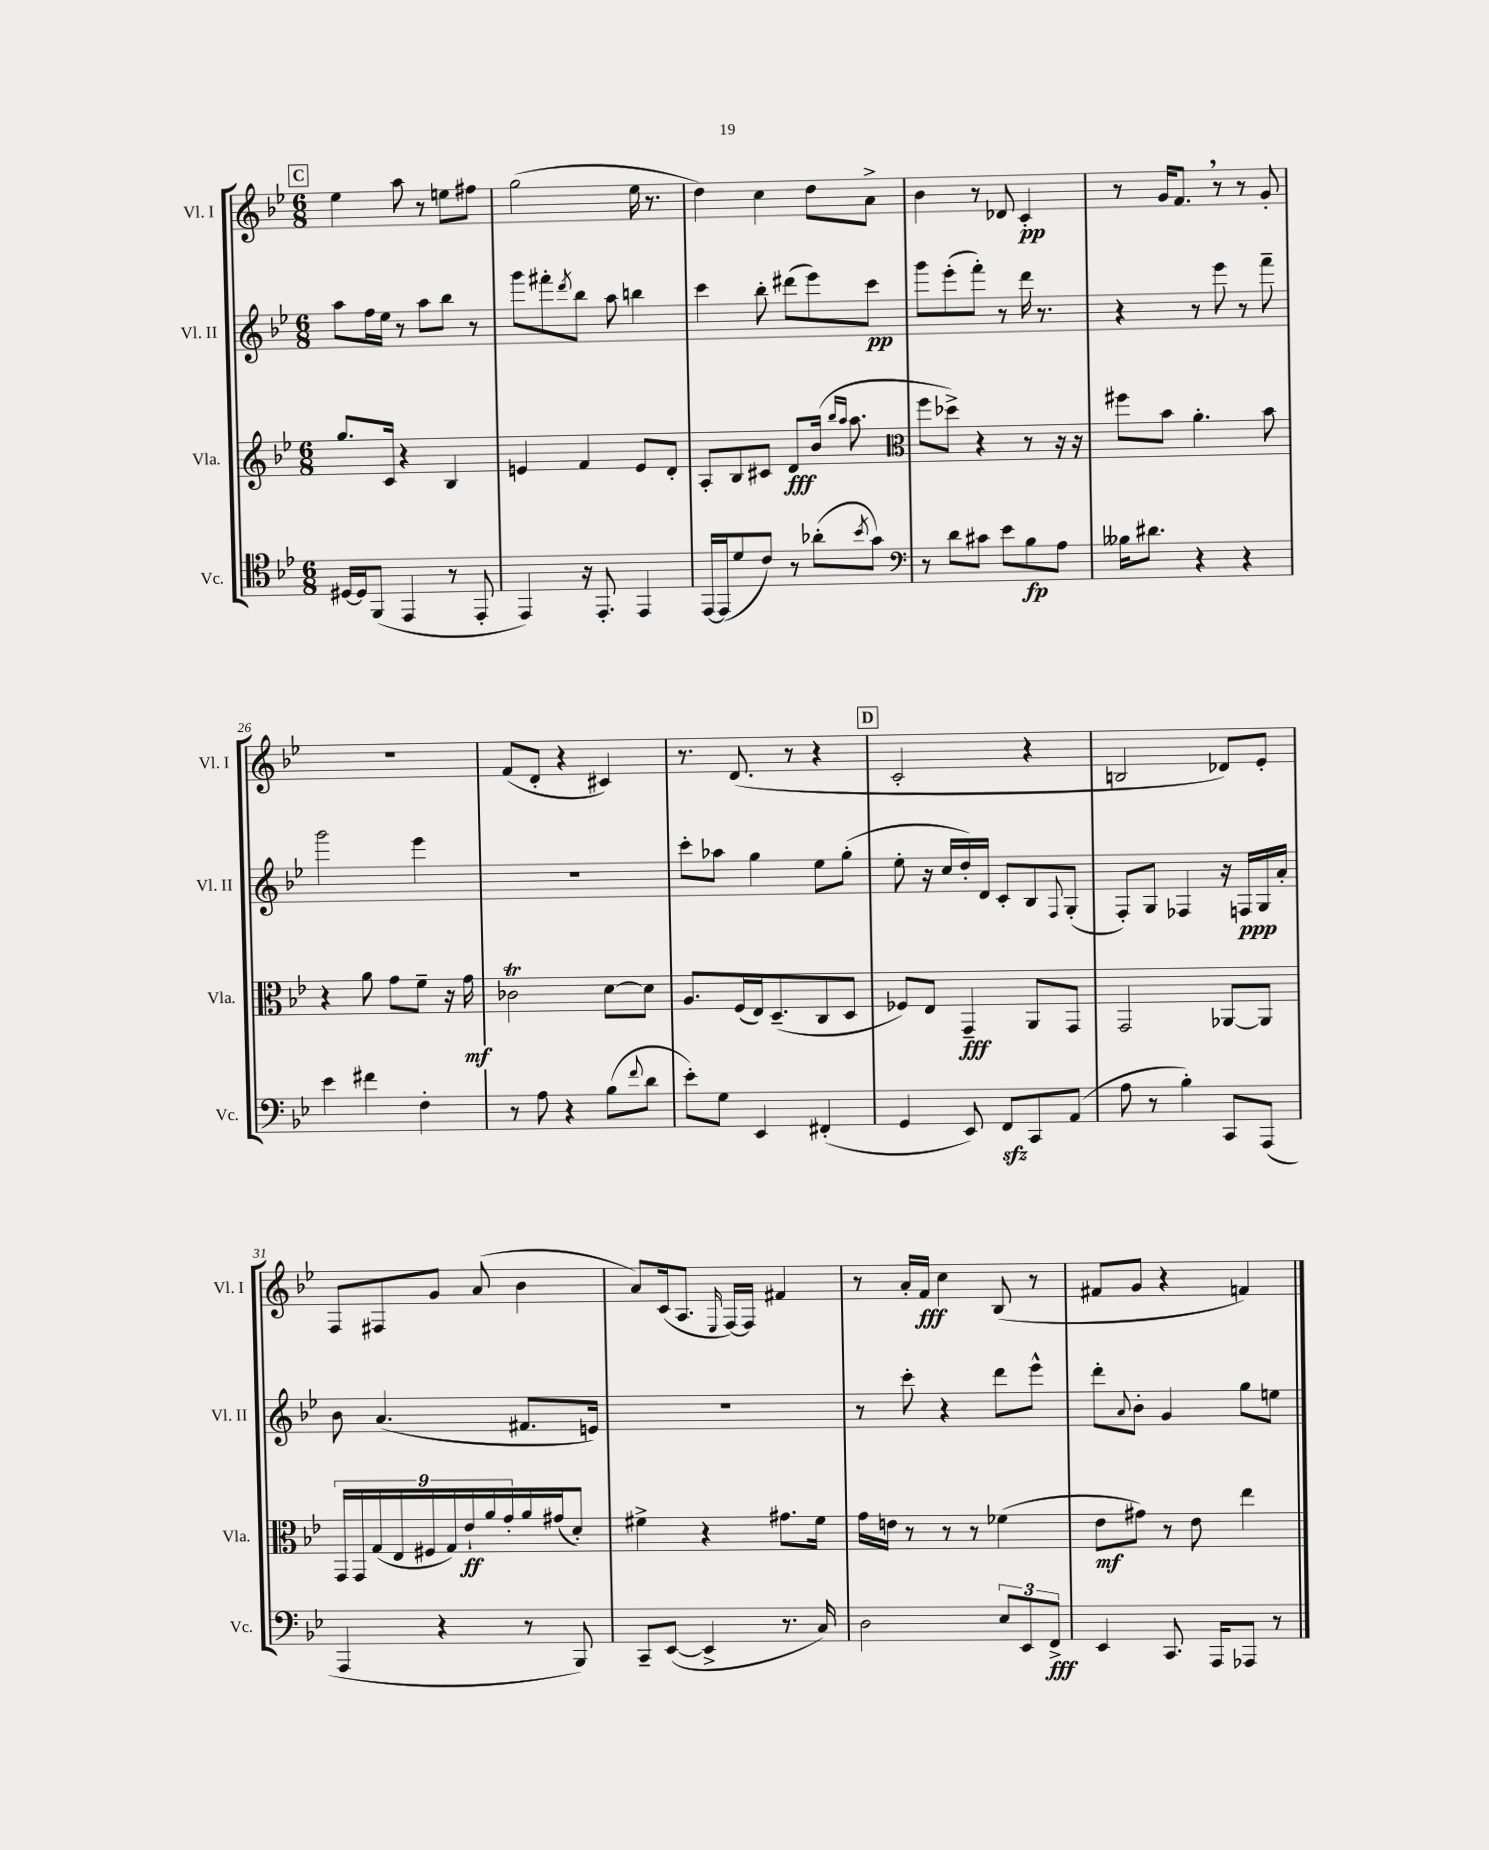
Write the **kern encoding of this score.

**kern	**kern	**kern	**kern
*staff4	*staff3	*staff2	*staff1
*clefC4	*clefG2	*clefG2	*clefG2
*k[b-e-]	*k[b-e-]	*k[b-e-]	*k[b-e-]
*M6/8	*M6/8	*M6/8	*M6/8
[16D#	8.gg	8aa	4ee-
16D#]	.	.	.
(8FF	.	16ff	.
.	16c	16ee-	.
4EE-	4r	8r	8aa
.	.	8aa	8r
8r	4B-	8bb-	8ee
8EE-'	.	8r	8ff#
=	=	=	=
4EE-)	4e	8ggg	(2gg
.	.	8fff#'	.
.	.	8qddd	.
16r	4f	8bb-	.
8.EE-'	.	.	.
.	.	8aa	.
4EE-	8e	4bb	16ee-
.	.	.	8.r
.	8d'	.	.
=	=	=	=
[16EE-	8A'	4ccc	4dd)
(16EE-]	.	.	.
8d	8B-	.	.
8c)	8c#	8bb-'	4cc
8r	8d	(8ddd#	.
(8a-'	(16b-	8eee-)	8dd
.	16qqbb-	.	.
.	16qqaa	.	.
.	8.aa	.	.
8qb-	.	.	.
8g)	.	8ccc	8a^
=	=	=	=
*clefF4	*clefC3	*	*
8r	8ff	8ggg	4b-
8d	8dd-^)	(8eee-'	.
8c#	4r	8fff')	8r
8e-	.	8r	8d-
8B-	8r	16ddd	4c'
.	.	8.r	.
8A	16r	.	.
.	16r	.	.
=	=	=	=
16B--	8ff#	4r	8r
8.d#	.	.	.
.	8b-	.	16g
.	.	.	8.f
4r	4.a'	8r	.
.	.	8eee-	8r
4r	.	8r	8r
.	8b-	8fff~	8g'
=	=	=	=
4e-	4r	2ggg	2.r
4f#	8a	.	.
.	8g	.	.
4F'	8f~	4eee-	.
.	16r	.	.
.	16g	.	.
=	=	=	=
8r	2c-	2.r	(8f
8A	.	.	8d'
4r	.	.	4r
(8B-	[8d	.	4c#)
8qqf	.	.	.
8d	8d]	.	.
=	=	=	=
8e-')	8.A	8ccc'	8.r
8G	.	8aa-	.
.	(16F	.	(8.d
4EE-	16E-)	4gg	.
.	(8.D~	.	.
.	.	.	8r
(4FF#'	8C	8ee-	4r
.	8D	(8gg'	.
=	=	=	=
4GG	8F-)	8ee-'	2c'
.	8E-	16r	.
.	.	16cc	.
8EE-)	4GG~	16dd')	.
.	.	16d	.
8FF	.	8c'	.
8CC	8AA	8B-	4r
.	.	8qqF	.
(8AA	8GG	(8G'	.
=	=	=	=
8A	2GG	8F')	2B
8r	.	8G	.
4B-')	.	4F-	.
8CC	[8AA-	16r	8d-)
.	.	16F	.
(8AAA	8AA-]	16G	8e-'
.	.	16a'	.
=	=	=	=
4AAA	18GG	8b-	8F
.	18GG	.	.
.	(18G	.	.
.	.	(4.a	8F#
.	18E-	.	.
.	18F#	.	.
4r	.	.	8g
.	18G)	.	.
.	18e-`	.	.
.	.	.	(8a
.	18a	.	.
.	18g'	.	.
8r	16a	8.f#	4b-
.	(16g#	.	.
8BBB-)	8d')	.	.
.	.	16e)	.
=	=	=	=
8CC~	4f#^	2.r	8a)
([8EE-	.	.	(16c
.	.	.	8.A
4EE-^]	4r	.	.
.	.	.	16qqE-
.	.	.	[16F)
.	.	.	16F]
8.r	8.g#	.	4f#
16C)	16f#	.	.
=	=	=	=
2D	16g	8r	8r
.	16e	.	.
.	8r	8ccc'	16a'
.	.	.	16f
.	8r	4r	4cc
.	8r	.	.
12E-	(4f-	8ddd	(8B-
12EE-	.	.	.
.	.	8eee-^^	8r
12FF^	.	.	.
=	=	=	=
4EE-	8e-	8ddd'	8f#
.	.	8qqa	.
.	8g#)	8b-'	8g
8.CC	8r	4g	4r
.	8e-	.	.
16AAA	.	.	.
8AAA-	4ee-	8gg	4f)
8r	.	8ee	.
==	==	==	==
*-	*-	*-	*-
